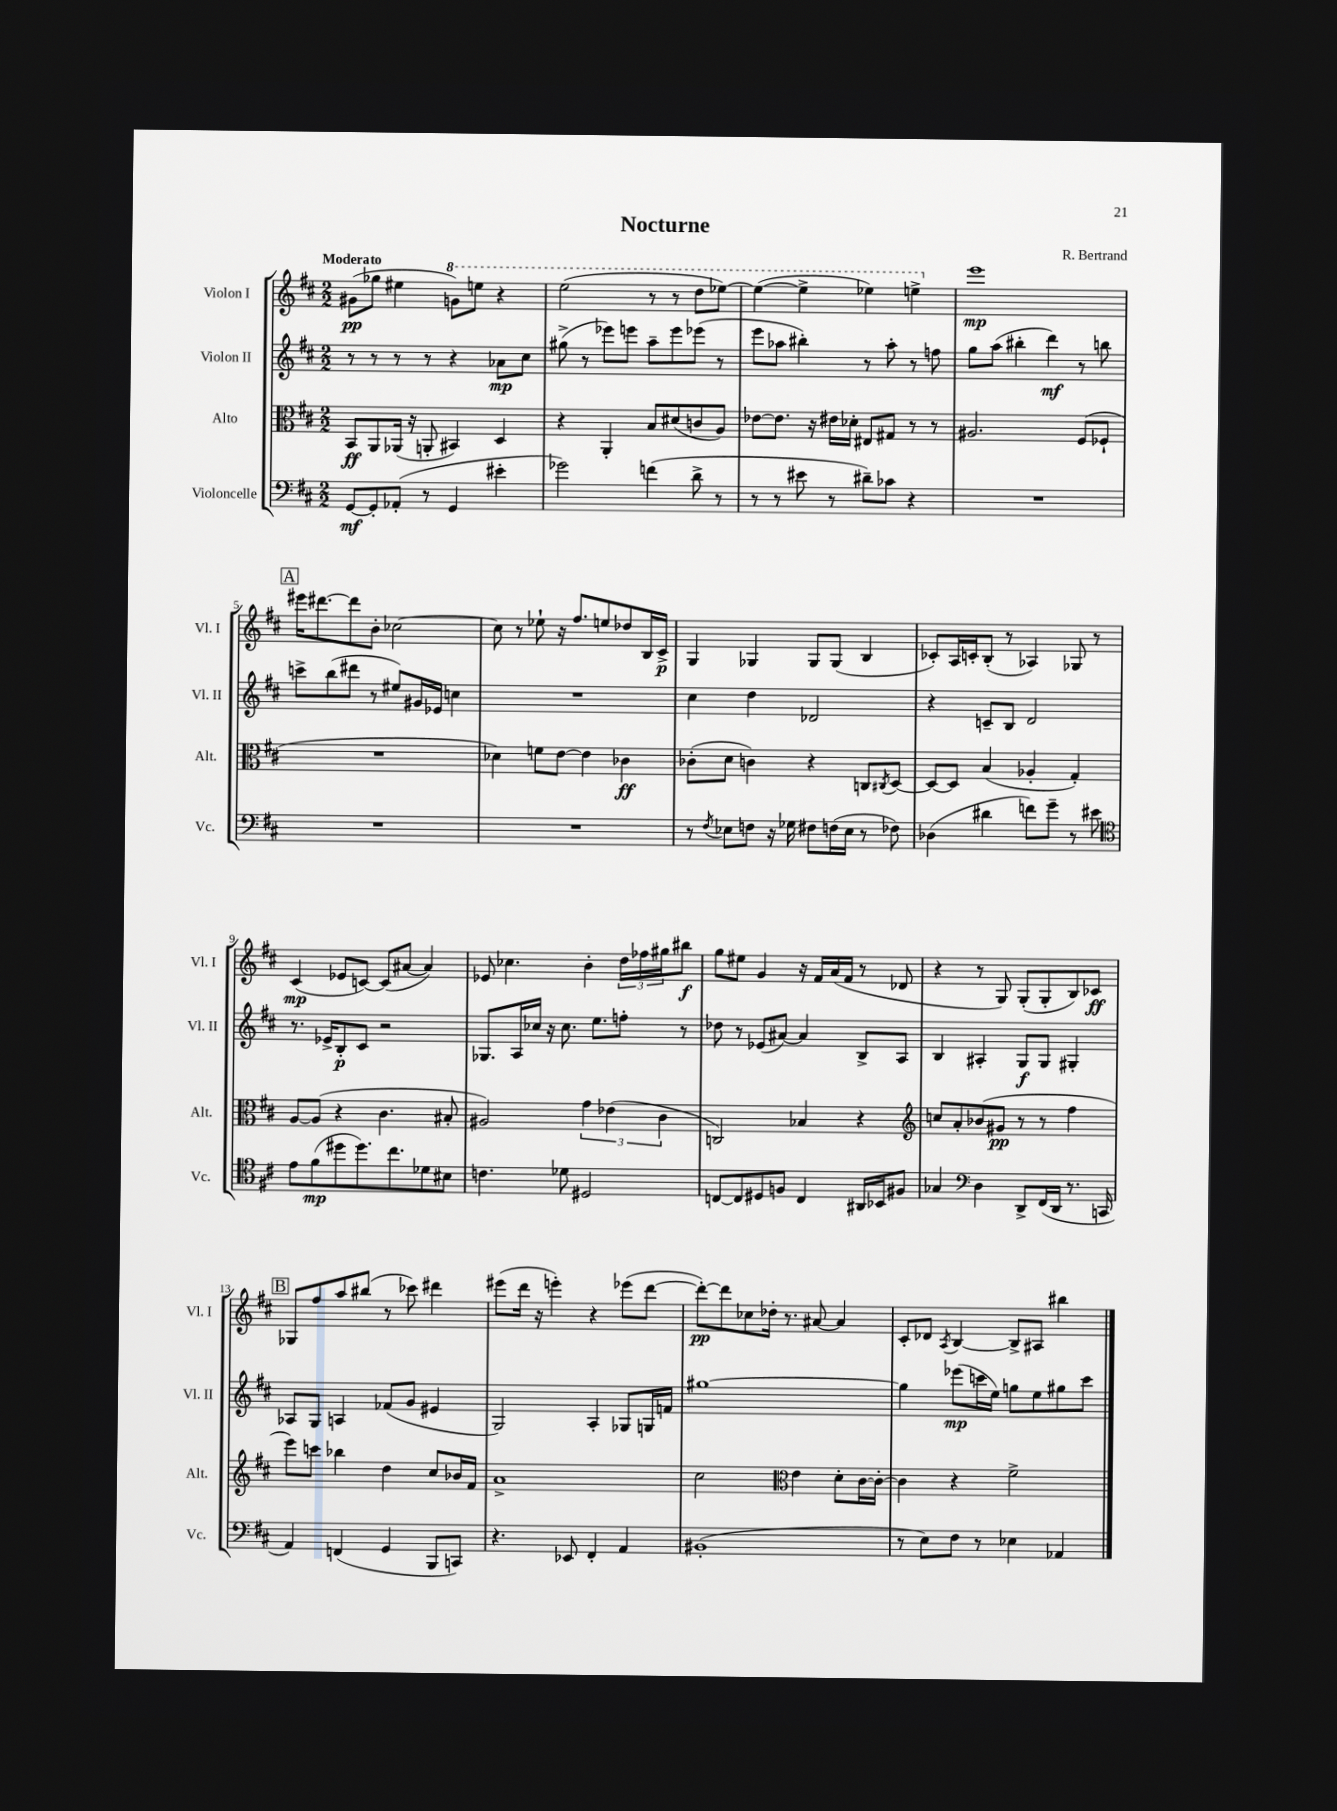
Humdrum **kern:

**kern	**kern	**kern	**kern
*staff4	*staff3	*staff2	*staff1
*clefF4	*clefC3	*clefG2	*clefG2
*k[f#c#]	*k[f#c#]	*k[f#c#]	*k[f#c#]
*M2/2	*M2/2	*M2/2	*M2/2
[8GG/L	8BB/L	8r	(8g#\L
8GG'/]	8AA/	8r	8gg-\J
(8AA-'/J	(16AA-/Jk	8r	4ee#\
.	16r	.	.
8r	8AA'/	8r	.
4GG/	4BB#/)	4r	8gg\L)
.	.	.	8eee\J
4e#'\	4D/	8a-\L	4r
.	.	8cc#\J	.
=	=	=	=
2g-\)	4r	(8gg#^\	(2eee\
.	.	8r	.
.	4AA'/	8eee-\L)	.
.	.	8eee\J	.
(4f\	8B/L	8aa~\L	8r
.	(8d#/	8eee\	8r
8d^\	8c/	(8eee-\J	8ddd\L
8r	8A/J)	8r	[8eee-\J)
=	=	=	=
8r	[8e-\L	8eee\L	(4eee-\_
8r	8.e-\]J	8aa-\J	.
8e#\	.	4bb#'\)	4eee-^\]
.	16r	.	.
8r	16e#\LL	.	.
.	16d-'\JJ	.	.
8d#~\L)	8E#/L	8r	4eee-\)
8c-\J	8G#/J	8aa-'\	.
4r	8r	8r	4eee^\
.	8r	8ff\	.
=	=	=	=
1r	2.A#/	8gg\L	1eee
.	.	(8aa\J	.
.	.	4bb#'\	.
.	.	4ddd\)	.
.	(8F#/L	8r	.
.	8F-`/J	8bb\	.
=	=	=	=
1r	1r	8ccc^\L	16eee#\LK
.	.	.	[8.ddd#\
.	.	(8bb\	.
.	.	8ddd#\J	8ddd#\]
.	.	8r	8b'\J
.	.	8ee#/L)	[2cc-\
.	.	16g#/L	.
.	.	16e-/JJ	.
.	.	4cc\	.
=	=	=	=
1r	4d-\)	1r	8cc-\]
.	.	.	8r
.	8f\L	.	8ee-`\
.	[8e\J	.	16r
.	.	.	8.ff#/L
.	4e\]	.	.
.	.	.	8ee/
.	4c-\	.	8dd-/
.	.	.	16B/L
.	.	.	16c#^/JJ
=	=	=	=
8r	(8c-'\L	4cc#\	4G/
8qF#/	.	.	.
8E-\L	8d\J	.	.
8F\J	4c\)	4dd\	4G-/
16r	.	.	.
16G-\	.	.	.
8F#\L	4r	2d-/	8G-/L
(16F\L	.	.	(8G-/J
16E-\JJ	.	.	.
8r	8C/L	.	4B/
.	8qC#/	.	.
8F-\)	[8D/J	.	.
=	=	=	=
(4D-\	8D/_L	4r	8c-'/L)
.	8D/]J	.	16A/L
.	.	.	16c'/J
4d#\	(4B/	8c~/L	(8B'/J
.	.	8B/J	8r
8f\L)	4A-'/	2d/	4A-/)
8g~\J	.	.	.
8r	4G'/)	.	8G-/
8e#\	.	.	8r
=	=	=	=
*clefC4	*	*	*
8e\L	[8A/L	8.r	(4c#/
(8f#\	(8A/]J	.	.
.	.	16e-^/LK	.
8dd#\	4r	8B'/	8e-/L
8.dd#\)	.	8c#/J	[8c/J)
.	4.c#\	2r	(8c/]L
8.cc#\	.	.	.
.	.	.	[8a#/J
8d-\	.	.	4a#/])
8B#\J	8B#'/	.	.
=	=	=	=
4.c\	2A#/)	8.G-/L	8e-/
.	.	.	4.cc-\
.	.	16A/L	.
.	.	16cc-/JJ	.
.	.	16r	.
8d-\	.	8.cc-\	.
2D#/	6g\	.	4b'\
.	.	8.ee\L	.
.	(6e-\	.	.
.	.	8ff'\J	24dd\LL
.	.	.	24ff-\
.	6c#\	.	24gg#\J
.	.	8r	8bb#\J
=	=	=	=
[8C/L	2C/)	8dd-\	8gg\L
8C/]	.	8r	8ee#\J
8D#/	.	(8e-/L	4g/
8F/J	.	[8a#/J)	.
4C/	4B-/	4a#/]	16r
.	.	.	16f#/LL
.	.	.	(16a/
.	.	.	16f#/JJ
16AA#/LL	4r	8B^/L	8r
16BB-/J	.	.	.
8F#/J	.	8A/J	8d-/
=	=	=	=
*	*clefG2	*	*
4G-/	8cc/L	4B/	4r
.	8a'/	.	.
*clefF4	*	*	*
4D\	(8b-/	4A#'/	8r
.	8g#/J	.	8G/)
8DD^/L	8r	8G/L	(8G'/L
(16FF#/L	8r	8G/J	8G'/
16DD/JJ	.	.	.
8.r	4ff#\	4G#'/	8B/)
.	.	.	8c-/J
16CC/	.	.	.
=	=	=	=
4AA/)	8eee\L)	8A-/L	8G-/L
.	8ccc\J	8G/J	8ff#/
(4FF/	4bb-\	4A/	8aa/
.	.	.	(8bb#/J
4GG/	4dd\	(8f-/L	8r
.	.	8g/J	8ccc-\)
8BBB/L	8cc#/L	4e#/	4ddd#\
8CC/J)	16b-/L	.	.
.	16f#/JJ	.	.
=	=	=	=
4.r	1a^	2G/)	(8eee#\L
.	.	.	16ddd\Jk
.	.	.	16r
.	.	.	4eee'\)
8EE-/	.	.	.
4FF#'/	.	4A'/	4r
4AA/	.	8G-/L	(8eee-\L
.	.	16G/L	[8ddd\J
.	.	16f/JJ	.
=	=	=	=
(1BB#'	2cc#\	[1gg#	8ddd'\_L)
.	.	.	8ddd\]
.	.	.	8cc-\
.	.	.	16dd-'\Jk
.	.	.	8.r
*	*clefC3	*	*
.	4e\	.	.
.	.	.	[8a#/
.	8d'\L	.	4a#/]
.	[16c#\L	.	.
.	16c#'\_JJ	.	.
=	=	=	=
8r	4c#\]	4gg#\]	8c#'/L
8E\L)	.	.	8d-/J
.	.	.	8qA/
8F#\J	4r	(8eee-\L	[4B/
8r	.	16ccc\L	.
.	.	16ee\JJ)	.
4E-\	2f#^\	8gg\L	8B^/]L
.	.	8ee\	8A#/J
4AA-/	.	8gg#\	4bb#\
.	.	8ccc\J	.
==	==	==	==
*-	*-	*-	*-
